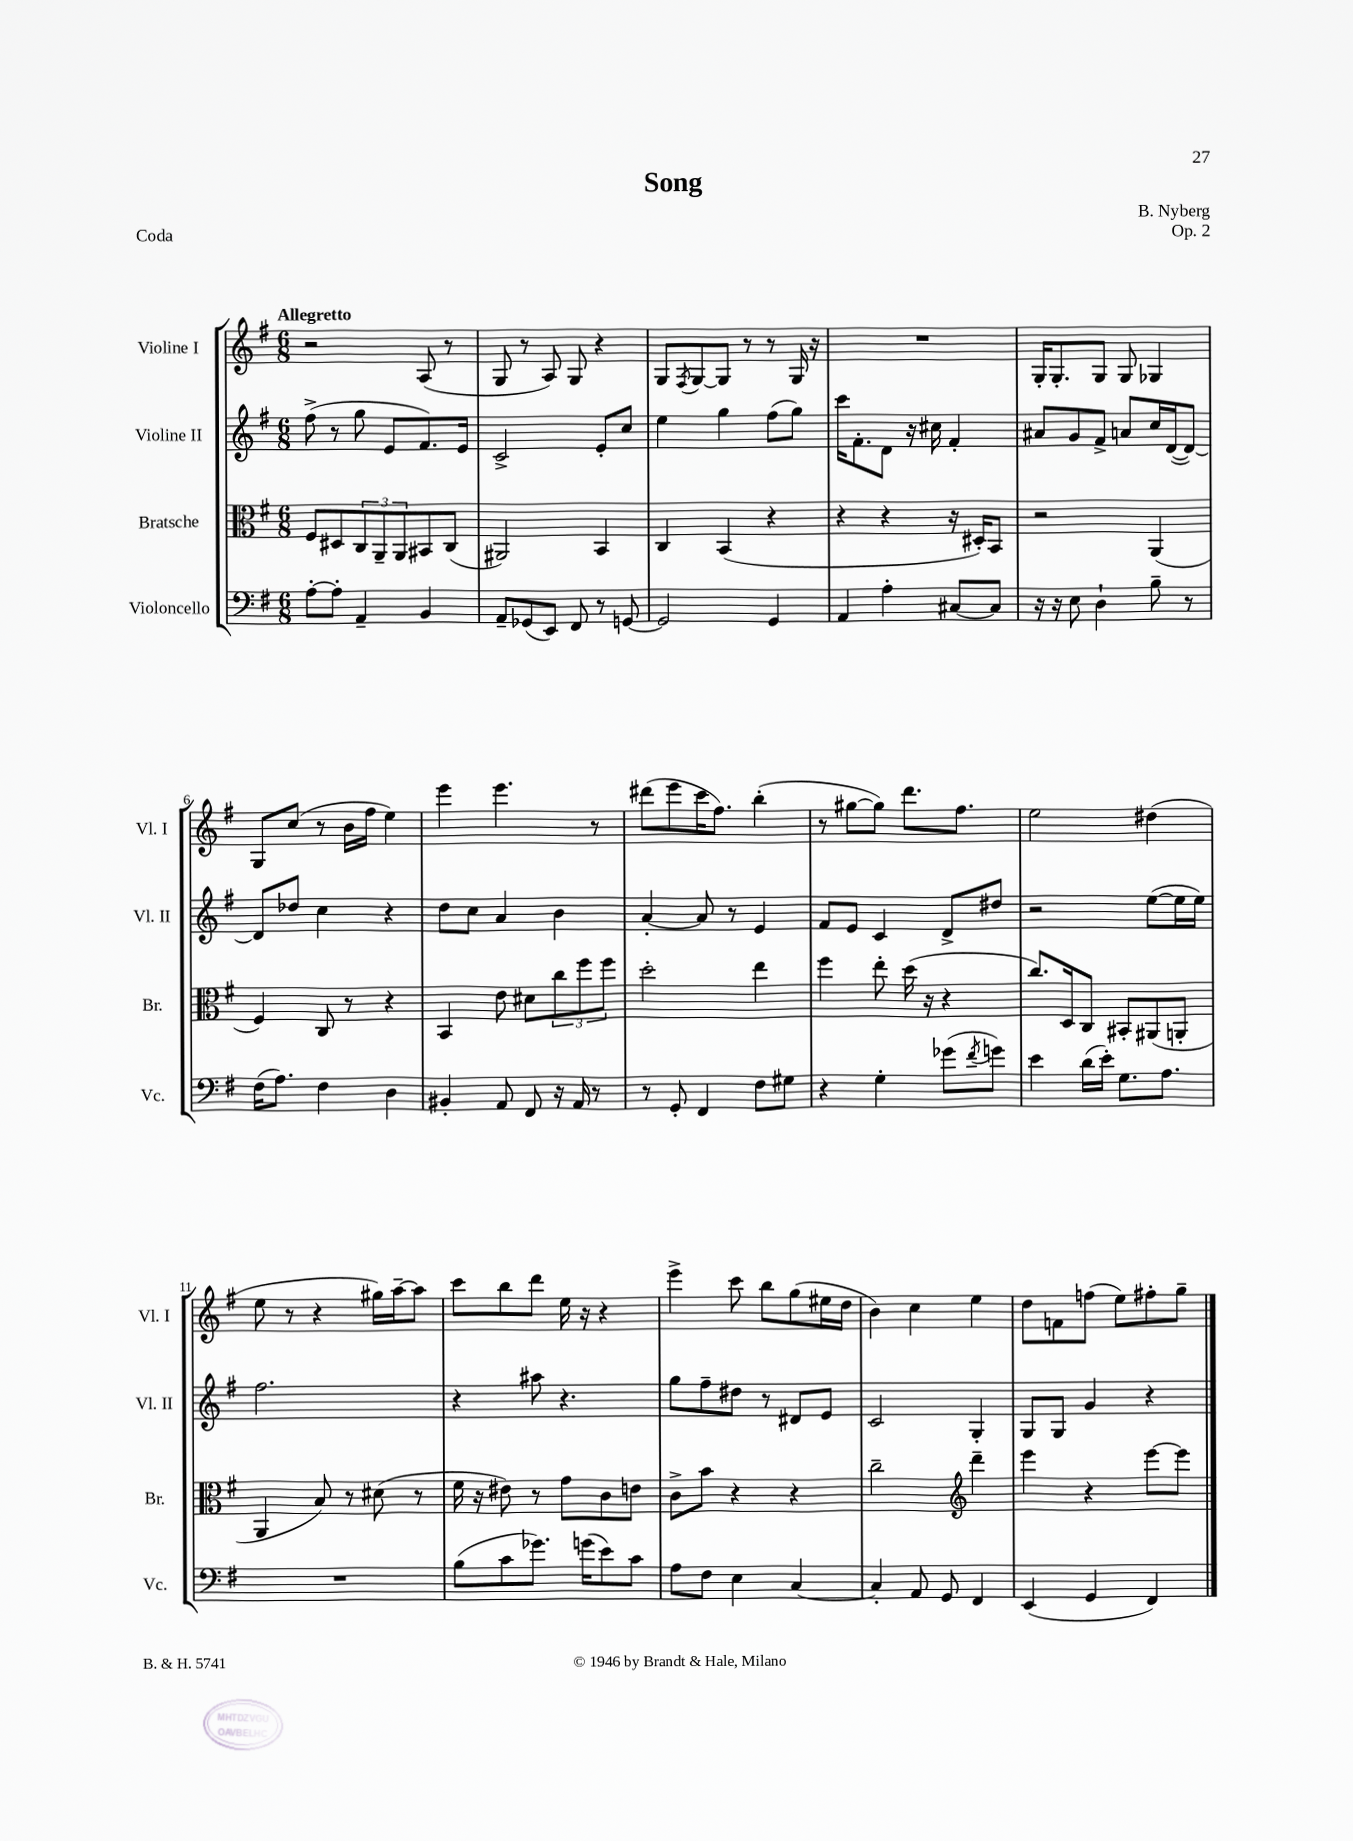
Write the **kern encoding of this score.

**kern	**kern	**kern	**kern
*part4	*part3	*part2	*part1
*staff4	*staff3	*staff2	*staff1
*I"Violoncello	*I"Bratsche	*I"Violine II	*I"Violine I
*I'Vc.	*I'Br.	*I'Vl. II	*I'Vl. I
*clefF4	*clefC3	*clefG2	*clefG2
*k[f#]	*k[f#]	*k[f#]	*k[f#]
*M6/8	*M6/8	*M6/8	*M6/8
=1	=1	=1	=1
!	!	!	!LO:TX:a:B:t=Allegretto
[8A'\L	8F#/L	(8ff#^\	2r
8A'\J]	8D#X/	8r	.
4AA~/	12C/	8gg\	.
.	12AA~/	.	.
.	.	8e/L	.
.	12AA/	.	.
4BB/	8BB#X/	8.f#/)	(8A/
.	(8C/J	.	8r
.	.	16e/Jk	.
=2	=2	=2	=2
8AA~/L	2AA#X/)	2c^/	8G/
(8GG-X/	.	.	8r
8EE/J)	.	.	8A/)
8FF#/	.	.	8G/
8r	4BB/	8e'/L	4r
[8GGn/	.	8cc/J	.
=3	=3	=3	=3
2GG/]	4C/	4ee\	8G/L
.	.	.	8qF#/
.	.	.	[8G/
.	(4BB/	4gg\	8G/J]
.	.	.	8r
4GG/	4r	(8ff#\L	8r
.	.	8gg\J)	16G/
.	.	.	16r
=4	=4	=4	=4
4AA/	4r	16ccc\KL	2.r
.	.	8.f#'\	.
4A'\	4r	8d\J	.
.	.	16r	.
.	.	16cc#X\	.
[8C#X/L	16r	4f#'/	.
.	16D#X'/KL)	.	.
8C#/J]	8BB/J	.	.
=5	=5	=5	=5
16r	2r	8a#X/L	16G'/KL
16r	.	.	8.G'/
8E\	.	8g/	.
4D`\	.	8f#^/J	8G/J
.	.	8an/L	8G/
8B~\	(4AA/	16cc/L	4G-X/
.	.	([16d/J	.
8r	.	8d/J_)	.
!!LO:LB:g=z
=6	=6	=6	=6
(16F#\KL	4F#/)	8d/L]	8G/L
8.A\J)	.	.	.
.	.	8dd-X/J	(8cc/J
4F#\	8C/	4cc\	8r
.	8r	.	16b\LL
.	.	.	16ff#\JJ
4D\	4r	4r	4ee\)
=7	=7	=7	=7
4BB#X'/	4BB/	8dd\L	4eee\
.	.	8cc\J	.
8AA/	8e\	4a/	4.eee\
8FF#/	8d#X\L	.	.
16r	12cc\	4b\	.
16AA/	.	.	.
.	12ff#\	.	.
8r	.	.	8r
.	12ff#\J	.	.
=8	=8	=8	=8
8r	2dd'\	[4a'/	(8ddd#X\L
8GG'/	.	.	8eee\
4FF#/	.	8a/]	16ccc\K
.	.	.	8.ff#\J)
.	.	8r	.
8F#\L	4ee\	4e/	(4bb'\
8G#X\J	.	.	.
=9	=9	=9	=9
4r	4ff#\	8f#/L	8r
.	.	8e/J	[8gg#X\L
4G'\	8ee'\	4c/	8gg#\J])
.	(16dd\	.	8.ddd\L
.	16r	.	.
(8g-X\L	4r	8d^/L	.
.	.	.	8.ff#\J
8qf#/	.	.	.
8gn\J)	.	8dd#X/J	.
=10	=10	=10	=10
4e\	8.cc/L)	2r	2ee\
.	16D/k	.	.
(16d\LL	8C/J	.	.
16e'\JJ)	.	.	.
8.G\L	8BB#X'/L	.	.
.	(8AA#X/	([8ee\L	(4dd#X\
8.A\J	.	.	.
.	8AAn'/J	16ee\L]	.
.	.	16ee\JJ)	.
!!LO:LB:g=z
=11	=11	=11	=11
2.r	4AA/	2.ff#\	8ee\
.	.	.	8r
.	8B/)	.	4r
.	8r	.	.
.	(8d#X\	.	16gg#X\LL)
.	.	.	[16aa~\J
.	8r	.	8aa\J]
=12	=12	=12	=12
(8B\L	16f#\	4r	8ccc\L
.	16r	.	.
8c\	8e#X\)	.	8bb\
8.g-X\J)	8r	8aa#X\	8ddd\J
.	8g\L	4.r	16ee\
(16gn\KL	.	.	16r
8e\)	8c\	.	4r
8c\J	8en\J	.	.
=13	=13	=13	=13
8A\L	8c^\L	8gg\L	4eee^\
8F#\J	8b\J	8ff#~\	.
4E\	4r	8dd#X\J	8ccc\
.	.	8r	8bb\L
[4C/	4r	8d#X/L	(8gg\
.	.	8e/J	16ee#X\L
.	.	.	16dd\JJ
=14	=14	=14	=14
4C'/]	2cc~\	2c/	4b\)
8AA/	.	.	4cc\
8GG/	.	.	.
*	*clefG2	*	*
4FF#/	4ddd~\	4G'/	4ee\
=15	=15	=15	=15
(4EE/	4eee\	8G/L	8dd\L
.	.	8G/J	8fn\
4GG/	4r	4g/	(8ffn\J
.	.	.	8ee\L)
4FF#/)	[8eee\L	4r	8ff#X'\
.	8eee\J]	.	8gg~\J
==	==	==	==
*-	*-	*-	*-
